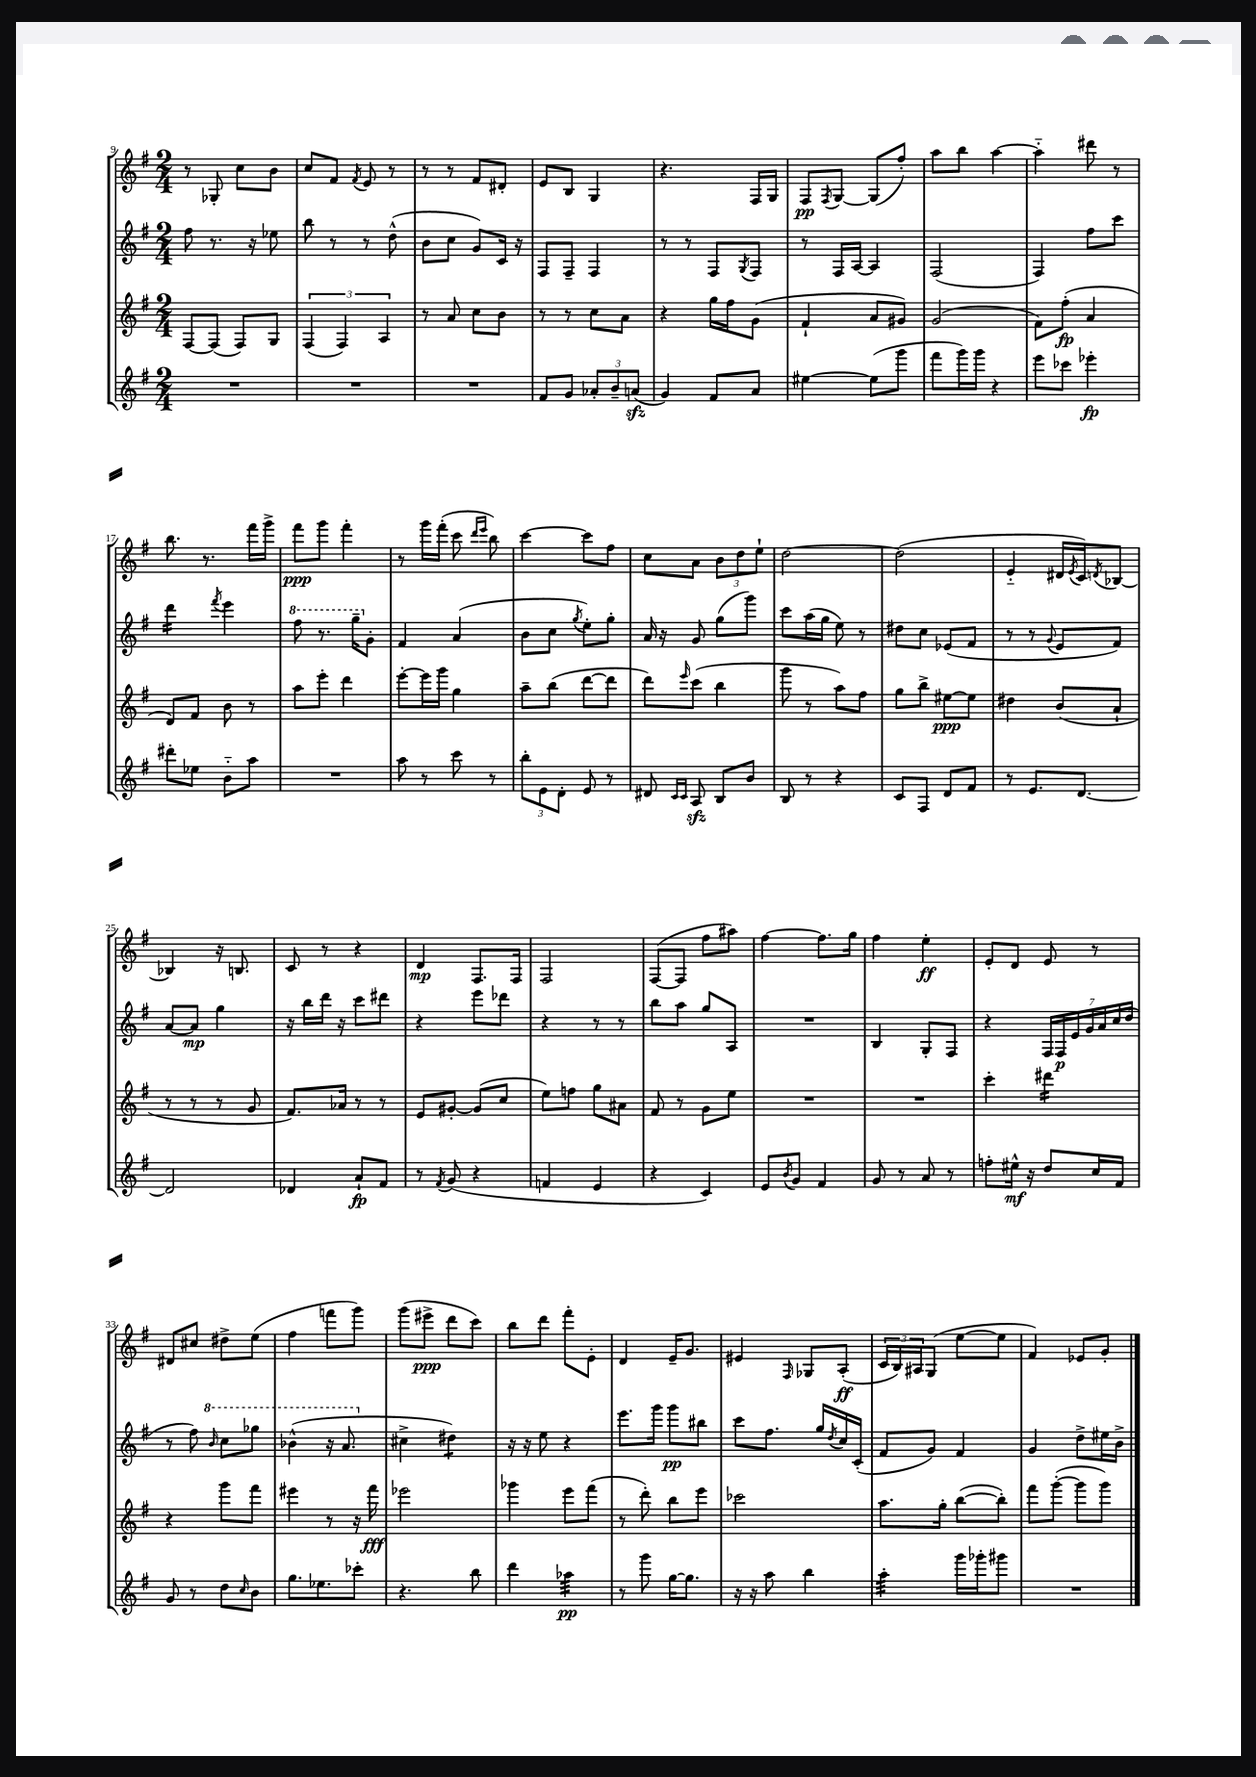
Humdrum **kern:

**kern	**kern	**kern	**kern
*staff4	*staff3	*staff2	*staff1
*clefG2	*clefG2	*clefG2	*clefG2
*k[f#]	*k[f#]	*k[f#]	*k[f#]
*M2/4	*M2/4	*M2/4	*M2/4
2r	[8F#	8ff#	8r
.	(8F#]	8.r	8G-'
.	8F#)	.	8cc
.	.	16r	.
.	8G	8ee-	8b
=	=	=	=
2r	(6F#	8bb	8cc
.	.	8r	8f#
.	6F#)	.	.
.	.	.	8qf#
.	.	8r	8e
.	6A	.	.
.	.	(8dd^^	8r
=	=	=	=
2r	8r	8b	8r
.	8a	8cc	8r
.	8cc	8g)	8f#
.	8b	16c	8d#'
.	.	16r	.
=	=	=	=
8f#	8r	8F#	8e
8g	8r	8F#~	8B
12a-'	8cc	4F#	4G
12b~	.	.	.
.	8a	.	.
(12a	.	.	.
=	=	=	=
4g)	4r	8r	4.r
.	.	8r	.
8f#	16gg	8F#	.
.	16ff#	.	.
.	.	8qG	.
8a	(8g	8F#	16F#
.	.	.	16G
=	=	=	=
[4ee#	4f#`	8r	8F#
.	.	.	8qF#
.	.	16F#	[8G
.	.	[16A	.
(8ee#]	8a	4A]	(8G]
8ggg	8g#)	.	8ff#')
=	=	=	=
8fff#	(2g	(2F#	8aa
16ggg)	.	.	8bb
16ggg	.	.	.
4r	.	.	[4aa
=	=	=	=
8eee	8f#)	4F#)	4aa'~]
8ccc-	(8ff#'	.	.
4eee-'	4a	8ff#	8ddd#
.	.	8ccc	8r
=	=	=	=
8ddd#'	8d)	4ddd	8.bb
8ee-	8f#	.	.
.	.	.	8.r
.	.	8qfff#	.
8b'~	8b	4eee	.
8aa	8r	.	16fff#
.	.	.	16ggg^
=	=	=	=
2r	8aa	8fff#	8fff#
.	8eee'	8.r	8ggg
.	4ddd	.	4fff#'
.	.	16ggg~	.
.	.	8g'	.
=	=	=	=
8aa	[8eee'	4f#	8r
8r	16eee]	.	16ggg
.	16ggg	.	(16fff#'
8ccc	4gg	(4a	8ccc
.	.	.	16qqddd
.	.	.	16qqeee
8r	.	.	8bb)
=	=	=	=
12bb'	8aa~	8b	[4ccc
12e	.	.	.
.	(8bb	8cc	.
12d'	.	.	.
.	.	8qgg	.
8e	[8ddd	8ee')	8ccc]
8r	8ddd]	8gg'	8ff#
=	=	=	=
8d#	8ddd)	16a	8cc
.	.	16r	.
16qqc	.	.	.
16qqc	16qqeee	.	.
8A	(8ccc	8g	8a
8B	4bb	(8gg	12b
.	.	.	12dd
8b	.	8ggg)	.
.	.	.	12ee`
=	=	=	=
8B	8ggg	8ccc	[2dd
8r	8r	(16aa	.
.	.	16gg	.
4r	8aa)	8ee)	.
.	8ff#	8r	.
=	=	=	=
8c	8gg	8dd#	(2dd]
8F#	8bb^	8cc	.
8d	[8ee#	(8e-	.
8f#	8ee#]	8f#	.
=	=	=	=
8r	4dd#	8r	4e'~
8.e	.	8r	.
.	.	8qqg	.
.	(8b	8e	16d#
.	.	.	8qe
[8.d	.	.	16c)
.	.	.	8qd
.	8a`	8f#)	[8B-
=	=	=	=
2d]	8r	[8a	4B-]
.	8r	8a]	.
.	8r	4gg	16r
.	.	.	8.B
.	8g	.	.
=	=	=	=
4d-	8.f#)	16r	8c
.	.	16bb	.
.	.	16ddd	8r
.	16a-	16r	.
8a`	8r	8ccc	4r
8f#	8r	8ddd#	.
=	=	=	=
8r	8e	4r	4d
8qf#	.	.	.
(8g	[8g#'	.	.
4r	(8g#]	8eee	8.F#
.	8cc	8ddd-	.
.	.	.	16F#
=	=	=	=
4f	8ee)	4r	2F#
.	8ff	.	.
4e	8gg	8r	.
.	8a#	8r	.
=	=	=	=
4r	8f#	8bb	([8F#
.	8r	8aa	8F#]
4c)	8g	8gg	8ff#
.	8ee	8A	8aa#)
=	=	=	=
8e	2r	2r	[4ff#
8qb	.	.	.
8g	.	.	.
4f#	.	.	8.ff#]
.	.	.	16gg
=	=	=	=
8g	2r	4B	4ff#
8r	.	.	.
8a	.	8G'	4ee'
8r	.	8F#	.
=	=	=	=
8ff'	4ccc'	4r	8e'
16ee#^^	.	.	8d
16r	.	.	.
8dd	4ddd#	28F#	8e
.	.	28F#	.
.	.	28e	.
.	.	28g	.
16cc	.	.	8r
.	.	28a	.
.	.	28cc	.
16f#	.	.	.
.	.	(28dd	.
=	=	=	=
8g	4r	8r	8d#
8r	.	8ff#)	8cc#
.	.	16qqbb	.
8dd	8ggg	8ccc	8dd#^
16qqcc	.	.	.
8b	8fff#	8ggg-	(8ee
=	=	=	=
8.gg	4eee#	(4bb-^^	4ff#
8.ee-	.	.	.
.	8r	16r	8fff
.	.	8.aa	.
8ccc-'	16r	.	8ggg)
.	16fff#	.	.
=	=	=	=
4.r	2eee-	4cc#^	(8ggg
.	.	.	8eee#^
.	.	4dd#)	8ddd
8bb	.	.	8ccc)
=	=	=	=
4ddd	4ggg-	16r	8bb
.	.	16r	.
.	.	8ee	8ddd
4aa-	8eee	4r	8fff#'
.	(8fff#	.	8e'
=	=	=	=
8r	8r	8.eee	4d
8ggg	8ddd')	.	.
.	.	16ggg	.
[16gg	8bb	8ggg	16e~
8.gg]	.	.	8.g
.	8eee	8bb#	.
=	=	=	=
16r	2ccc-	8ccc	4e#
16r	.	.	.
8aa	.	8.ff#	.
.	.	.	16qqF#
4bb	.	.	8G-
.	.	16gg	.
.	.	8qdd	.
.	.	16cc	(8A'
.	.	(16c'	.
=	=	=	=
4aa'	8.aa	8f#	24c
.	.	.	24B)
.	.	.	24A#
.	.	8g)	(8G
.	16gg'	.	.
16ggg	([8bb	4f#	[8ee
16ggg-'	.	.	.
8ggg#	8bb'])	.	8ee]
=	=	=	=
2r	8fff#	4g	4f#)
.	([8ggg'	.	.
.	8ggg]	8dd^	8e-
.	8ggg)	16ee#	8g'
.	.	16b^	.
==	==	==	==
*-	*-	*-	*-
